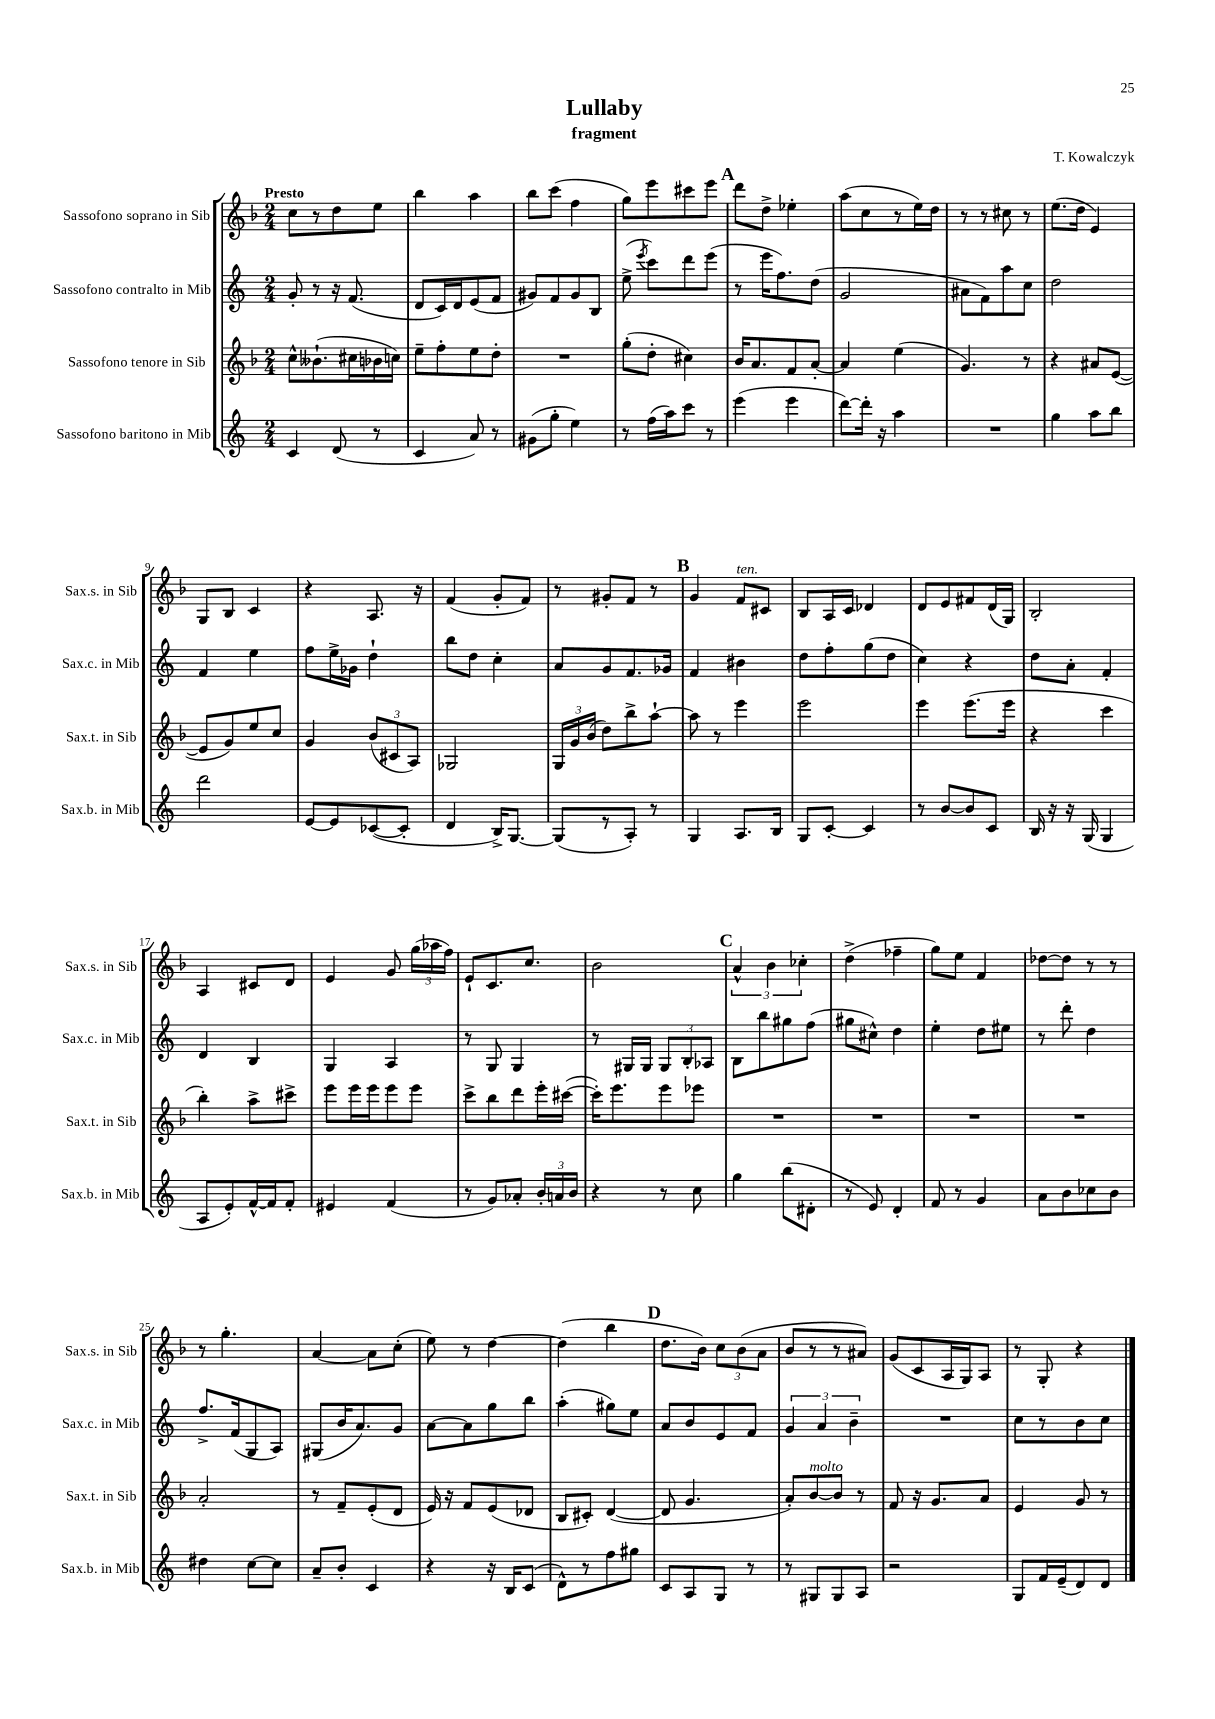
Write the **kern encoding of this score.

**kern	**kern	**kern	**kern
*staff4	*staff3	*staff2	*staff1
*clefG2	*clefG2	*clefG2	*clefG2
*k[]	*k[b-]	*k[]	*k[b-]
*M2/4	*M2/4	*M2/4	*M2/4
4c	8cc^^	8g'	8cc
.	(8.b--`	8r	8r
(8d	.	16r	8dd
.	16cc#	(8.f	.
8r	16b-	.	8ee
.	16cc)	.	.
=	=	=	=
4c	8ee~	8d	4bb-
.	8ff'	16c)	.
.	.	16d	.
8a)	8ee	(8e	4aa
8r	8dd'	8f	.
=	=	=	=
(8g#	2r	8g#)	8bb-
8gg'	.	8f	(8ccc
4ee)	.	8g#	4ff
.	.	8B	.
=	=	=	=
8r	(8gg'	(8ee^	8gg)
.	.	8qeee	.
(16ff	8dd'	8ccc)	8eee
16aa)	.	.	.
8ccc	4cc#)	8ddd	8ccc#
8r	.	(8eee	8eee
=	=	=	=
(4eee	16b-	8r	8ddd
.	8.a	.	.
.	.	16eee	8dd^
.	.	8.ff)	.
4eee	8f	.	4ee-'
.	[8a'	(8dd	.
=	=	=	=
[8ddd)	4a]	2g	(8aa
16ddd']	.	.	8cc
16r	.	.	.
4aa	(4ee	.	8r
.	.	.	16ee)
.	.	.	16dd
=	=	=	=
2r	4.g)	8a#	8r
.	.	8f)	8r
.	.	8aa	8cc#
.	8r	8cc	8r
=	=	=	=
4gg	4r	2dd	(8.ee
.	.	.	16dd
8aa	8a#	.	4e)
8bb	([8e	.	.
=	=	=	=
2ddd	8e]	4f	8G
.	8g)	.	8B-
.	8ee	4ee	4c
.	8cc	.	.
=	=	=	=
[8e	4g	8ff	4r
8e]	.	16ee^	.
.	.	16g-	.
([8c-	(12b-	4dd`	8.A
.	12c#	.	.
8c-']	.	.	.
.	12A)	.	.
.	.	.	16r
=	=	=	=
4d	2G-	8bb	(4f
.	.	8dd	.
16B^)	.	4cc'	8g'
[8.G	.	.	.
.	.	.	8f)
=	=	=	=
(8G]	24G	8a	8r
.	24g	.	.
.	(24b-	.	.
8r	8dd)	8g	8g#'
8A')	8bb-^	8.f	8f
8r	[8aa`	.	8r
.	.	16g-	.
=	=	=	=
4G	8aa]	4f	4g
.	8r	.	.
8.A	4eee	4b#	8f
.	.	.	8c#
16B	.	.	.
=	=	=	=
8G	2eee	8dd	8B-
[8c'	.	8ff'	16A
.	.	.	16c
4c]	.	(8gg	4d-
.	.	8dd	.
=	=	=	=
8r	4eee	4cc)	8d
[8b	.	.	8e
8b]	(8.eee	4r	8f#
8c	.	.	(16d
.	16eee	.	16G)
=	=	=	=
16B	4r	8dd	2B-'
16r	.	.	.
16r	.	8a'	.
(16G	.	.	.
4G	4ccc	4f'	.
=	=	=	=
8A	4bb-')	4d	4A
8e')	.	.	.
[16f^^	8aa^	4B	8c#
16f]	.	.	.
8f'	8ccc#^	.	8d
=	=	=	=
4e#	8eee	4G	4e
.	16eee	.	.
.	16eee	.	.
(4f	8eee	4A	8g
.	8eee	.	(24gg
.	.	.	24aa-
.	.	.	24ff)
=	=	=	=
8r	8ccc^	8r	8e`
8g)	8bb-	8G	8.c
8a-'	8ddd	4G	.
.	.	.	8.cc
24b'	16eee'	.	.
24a	.	.	.
.	([16ccc#	.	.
24b	.	.	.
=	=	=	=
4r	16ccc#'])	8r	2b-
.	8.eee	.	.
.	.	16G#	.
.	.	16G#	.
8r	8eee	12G#	.
.	.	12B'	.
8cc	8eee-	.	.
.	.	12A-	.
=	=	=	=
4gg	2r	8B	6a^^
.	.	8bb	.
.	.	.	6b-
(8bb	.	8gg#	.
.	.	.	6cc-'
8d#'	.	(8ff	.
=	=	=	=
8r	2r	8gg#	(4dd^
8e)	.	8cc#^^)	.
4d'	.	4dd	4ff-~
=	=	=	=
8f	2r	4ee'	8gg)
8r	.	.	8ee
4g	.	8dd	4f
.	.	8ee#	.
=	=	=	=
8a	2r	8r	[8dd-
8b	.	8ddd'	8dd-]
8cc-	.	4dd	8r
8b	.	.	8r
=	=	=	=
4dd#	2a'	8.ff^	8r
.	.	.	4.gg'
.	.	(16f	.
[8cc	.	8G	.
8cc]	.	8A)	.
=	=	=	=
8a~	8r	(8G#	[4a
8b'	8f~	16b	.
.	.	8.a)	.
4c	(8e'	.	8a]
.	8d	8g	(8cc'
=	=	=	=
4r	16e)	[8a	8ee)
.	16r	.	.
.	8f	8a]	8r
16r	(8e	8gg	[4dd
16B	.	.	.
(8c	8d-	8bb	.
=	=	=	=
8d^^)	8B-	(4aa'	(4dd]
8r	8c#')	.	.
8ff	([4d	8gg#)	4bb-
8gg#	.	8ee	.
=	=	=	=
8c	8d]	8a	8.dd
8A	4.g	8b	.
.	.	.	16b-)
8G	.	8e	12cc
.	.	.	(12b-
8r	.	8f	.
.	.	.	12a
=	=	=	=
8r	8a')	6g	8b-
8G#	[8b-	.	8r
.	.	6a	.
8G#	8b-]	.	8r
.	.	6b~	.
8A	8r	.	8a#)
=	=	=	=
2r	8f	2r	(8g
.	16r	.	8c
.	8.g	.	.
.	.	.	16A
.	.	.	16G)
.	8a	.	8A
=	=	=	=
8G	4e	8cc	8r
16f	.	8r	8G'
(16e~	.	.	.
8d)	8g	8b	4r
8d	8r	8cc	.
==	==	==	==
*-	*-	*-	*-
